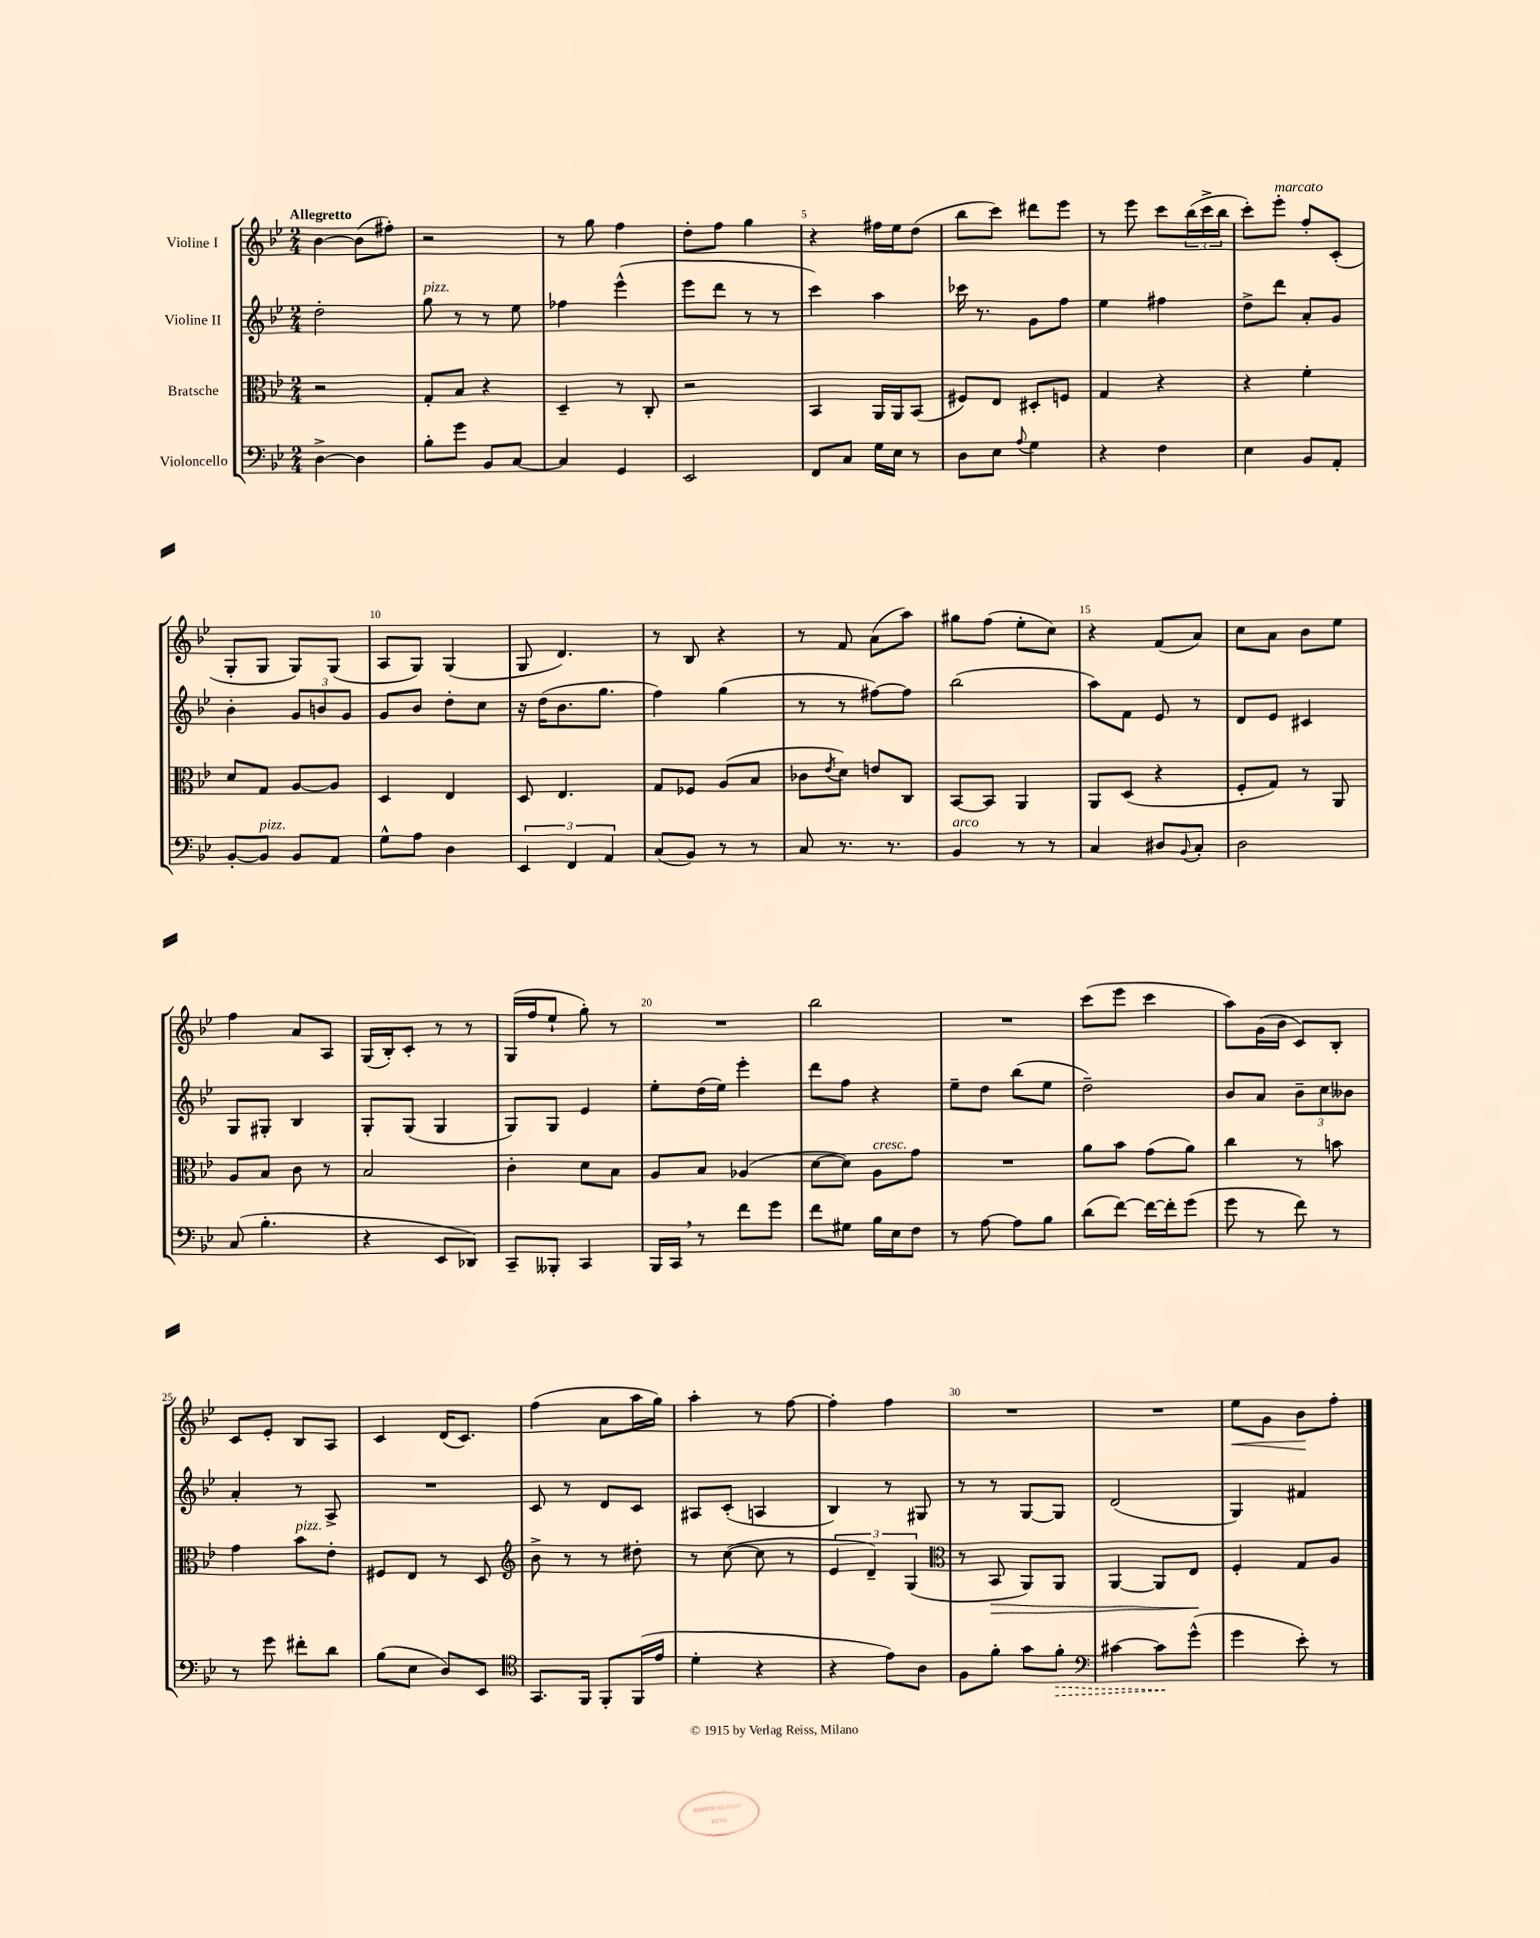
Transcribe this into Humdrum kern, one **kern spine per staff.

**kern	**dynam	**kern	**dynam	**kern	**kern	**dynam
*part4	*part4	*part3	*part3	*part2	*part1	*part1
*staff4	*staff4	*staff3	*staff3	*staff2	*staff1	*staff1
*I"Violoncello	*	*I"Bratsche	*	*I"Violine II	*I"Violine I	*
*clefF4	*	*clefC3	*	*clefG2	*clefG2	*
*k[b-e-]	*	*k[b-e-]	*	*k[b-e-]	*k[b-e-]	*
*M2/4	*	*M2/4	*	*M2/4	*M2/4	*
=1	=1	=1	=1	=1	=1	=1
!	!	!	!	!	!LO:TX:a:B:t=Allegretto	!
[4D^\	.	2r	.	2dd'\	[4b-\	.
4D\]	.	.	.	.	(8b-\L]	.
.	.	.	.	.	8ff#X'\J)	.
=2	=2	=2	=2	=2	=2	=2
!	!	!	!	!LO:TX:a:i:t=pizz.	!	!
8B-'\L	.	8G'/L	.	8gg\	2r	.
8g\J	.	8B-/J	.	8r	.	.
8BB-/L	.	4r	.	8r	.	.
[8C/J	.	.	.	8ee-\	.	.
=3	=3	=3	=3	=3	=3	=3
4C/]	.	4D~/	.	4ff-X\	8r	.
.	.	.	.	.	8gg\	.
4GG/	.	8r	.	(4eee-^^\	4ff\	.
.	.	8C'/	.	.	.	.
=4	=4	=4	=4	=4	=4	=4
2EE-/	.	2r	.	8eee-\L	8dd'\L	.
.	.	.	.	8ddd\J	8ff\J	.
.	.	.	.	8r	4gg\	.
.	.	.	.	8r	.	.
=5	=5	=5	=5	=5	=5	=5
8FF/L	.	4BB-/	.	4ccc\)	4r	.
8C/J	.	.	.	.	.	.
16G\LL	.	16AA/LL	.	4aa\	16ff#X\LL	.
16E-\JJ	.	16AA/J	.	.	16ee-\J	.
8r	.	(8BB-/J	.	.	(8dd\J	.
=6	=6	=6	=6	=6	=6	=6
8D\L	.	8F#X/L)	.	16ccc-X\	8bb-\L	.
.	.	.	.	8.r	.	.
8E-\J	.	8E-/J	.	.	8ccc\J)	.
8qqA/	.	.	.	.	.	.
4G\	.	8D#X'/L	.	8g\L	8ddd#X\L	.
.	.	8Fn/J	.	8ff\J	8eee-\J	.
=7	=7	=7	=7	=7	=7	=7
4r	.	4G/	.	4ee-\	8r	.
.	.	.	.	.	8eee-\	.
4F\	.	4r	.	4ff#X\	8ccc\L	.
.	.	.	.	.	(24bb-\L	.
.	.	.	.	.	24ccc^\	.
.	.	.	.	.	24bb-\JJ	.
=8	=8	=8	=8	=8	=8	=8
4E-\	.	4r	.	8dd^\L	8ccc'\L)	.
!	!	!	!	!	!LO:TX:a:i:t=marcato	!
.	.	.	.	8ddd\J	8eee-'\J	.
8BB-/L	.	4f'\	.	8a'/L	8ff'/L	.
8AA'/J	.	.	.	8g/J	(8c'/J	.
!!LO:LB:g=z
=9	=9	=9	=9	=9	=9	=9
[8BB-'/L	.	8d/L	.	4b-'\	8G'/L	.
!LO:TX:a:i:t=pizz.	!	!	!	!	!	!
8BB-/J]	.	8G/J	.	.	8G/J	.
8BB-/L	.	[8A/L	.	12g/L	8G/L)	.
.	.	.	.	12bn/	.	.
8AA/J	.	8A/J]	.	.	(8G/J	.
.	.	.	.	12g/J	.	.
=10	=10	=10	=10	=10	=10	=10
8G^^\L	.	4D/	.	8g/L	8A/L	.
8A\J	.	.	.	8b-/J	8G/J)	.
4D\	.	4E-/	.	8dd'\L	(4G/	.
.	.	.	.	8cc\J	.	.
=11	=11	=11	=11	=11	=11	=11
6EE-/	.	8D/	.	16r	8G/	.
.	.	.	.	(16dd\KL	.	.
.	.	4.E-/	.	8.b-\	4.d/)	.
6FF/	.	.	.	.	.	.
.	.	.	.	8.gg\J	.	.
6AA/	.	.	.	.	.	.
=12	=12	=12	=12	=12	=12	=12
(8C/L	.	8G/L	.	4ff\)	8r	.
8BB-/J)	.	8F-X/J	.	.	8B-/	.
8r	.	(8A/L	.	(4gg\	4r	.
8r	.	8B-/J	.	.	.	.
=13	=13	=13	=13	=13	=13	=13
8C/	.	8c-X\L	.	8r	8r	.
.	.	8qe-/	.	.	.	.
8.r	.	8d\J)	.	8r	8f/	.
.	.	8en/L	.	[8ff#X\L)	(8a\L	.
8.r	.	.	.	.	.	.
.	.	8C/J	.	8ff#\J]	8aa\J)	.
=14	=14	=14	=14	=14	=14	=14
!LO:TX:a:i:t=arco	!	!	!	!	!	!
4BB-/	.	[8BB-/L	.	(2bb-\	8gg#X\L	.
.	.	8BB-/J]	.	.	(8ff\J	.
8r	.	4AA/	.	.	8ee-'\L	.
8r	.	.	.	.	8cc\J)	.
=15	=15	=15	=15	=15	=15	=15
4C/	.	8AA/L	.	8aa\L)	4r	.
.	.	(8D/J	.	8f\J	.	.
8D#X/L	.	4r	.	8e-/	(8f/L	.
8qqBB-/	.	.	.	.	.	.
8C'/J	.	.	.	8r	8a/J)	.
=16	=16	=16	=16	=16	=16	=16
2D\	.	8F'/L	.	8d/L	8cc\L	.
.	.	8G/J)	.	8e-/J	8a\J	.
.	.	8r	.	4c#X/	8b-\L	.
.	.	8AA/	.	.	8ee-\J	.
!!LO:LB:g=z
=17	=17	=17	=17	=17	=17	=17
(8C/	.	8A/L	.	8G/L	4ff\	.
4.B-'\	.	8B-/J	.	8G#X'/J	.	.
.	.	8c\	.	4B-/	8a/L	.
.	.	8r	.	.	8A/J	.
=18	=18	=18	=18	=18	=18	=18
4r	.	2B-/	.	8G'/L	(16G/LL	.
.	.	.	.	.	16B-'/J)	.
.	.	.	.	(8G/J	8c'/J	.
8EE-/L	.	.	.	4G/	8r	.
8DD-X/J)	.	.	.	.	8r	.
=19	=19	=19	=19	=19	=19	=19
8CC~/L	.	4c'\	.	8G/L)	(16G/LL	.
.	.	.	.	.	16ff/J	.
8BBB--X'/J	.	.	.	8G/J	8ee-`/J	.
4CC/	.	8d\L	.	4e-/	8gg'\)	.
.	.	8B-\J	.	.	8r	.
=20	=20	=20	=20	=20	=20	=20
16BBB-/LL	.	8A/L	.	8ee-'\L	2r	.
16CC,/JJ	.	.	.	.	.	.
8r	.	8B-/J	.	(16dd\L	.	.
.	.	.	.	16ee-\JJ)	.	.
8f\L	.	(4A-X/	.	4eee-'\	.	.
8g\J	.	.	.	.	.	.
=21	=21	=21	=21	=21	=21	=21
8f\L	.	[8d\L	.	8ddd\L	2bb-\	.
8G#X\J	.	8d\J])	.	8ff\J	.	.
!	!	!LO:TX:a:i:t=cresc.	!	!	!	!
16B-\LL	.	8A\L	.	4r	.	.
16E-\J	.	.	.	.	.	.
8F\J	.	8g\J	.	.	.	.
=22	=22	=22	=22	=22	=22	=22
8r	.	2r	.	8ee-~\L	2r	.
[8A\	.	.	.	8dd\J	.	.
8A\L]	.	.	.	(8bb-\L	.	.
8B-\J	.	.	.	8ee-\J	.	.
=23	=23	=23	=23	=23	=23	=23
(8d\L	.	8a\L	.	2dd~\)	(8ccc\L	.
[8f\J)	.	8b-\J	.	.	8eee-\J	.
16f\LL_	.	(8g\L	.	.	4ccc\	.
16f'\J]	.	.	.	.	.	.
(8g\J	.	8a\J)	.	.	.	.
=24	=24	=24	=24	=24	=24	=24
8g\	.	4cc\	.	8b-/L	8aa\L)	.
8r	.	.	.	8a/J	(16g\L	.
.	.	.	.	.	16b-\JJ	.
8f\)	.	8r	.	12b-~\L	8c/L)	.
.	.	.	.	12cc\	.	.
8r	.	8bn\	.	.	8B-'/J	.
.	.	.	.	12b--X\J	.	.
!!LO:LB:g=z
=25	=25	=25	=25	=25	=25	=25
8r	.	4g\	.	4a'/	8c/L	.
8g\	.	.	.	.	8e-'/J	.
!	!	!LO:TX:a:i:t=pizz.	!	!	!	!
8f#X'\L	.	8b-\L	.	8r	8B-/L	.
8d\J	.	8e-'\J	.	8A^/	8A/J	.
=26	=26	=26	=26	=26	=26	=26
(8B-\L	.	8F#X/L	.	2r	4c/	.
8E-\J	.	8E-/J	.	.	.	.
8D/L)	.	8r	.	.	(16d/KL	.
.	.	.	.	.	8.c/J)	.
8EE-/J	.	8D/	.	.	.	.
=27	=27	=27	=27	=27	=27	=27
*clefC4	*	*clefG2	*	*	*	*
8.GG/L	.	8b-^\	.	8c/	(4ff\	.
.	.	8r	.	8r	.	.
16FF/Jk	.	.	.	.	.	.
8FF'/L	.	8r	.	8d/L	8a\L	.
(16FF/L	.	8dd#X'\	.	8c/J	16aa\L	.
16e-/JJ	.	.	.	.	16gg\JJ)	.
=28	=28	=28	=28	=28	=28	=28
4d'\	.	8r	.	8A#X/L	4aa'\	.
.	.	([8cc\	.	(8c'/J	.	.
4r	.	8cc\]	.	4An/	8r	.
.	.	8r	.	.	[8ff\	.
=29	=29	=29	=29	=29	=29	=29
4r	.	6e-/	.	4B-/)	4ff'\]	.
.	.	6d~/)	.	.	.	.
8e-\L)	.	.	.	8r	4ff\	.
.	.	(6G/	.	.	.	.
8A\J	.	.	.	8G#X/	.	.
=30	=30	=30	=30	=30	=30	=30
*	*	*clefC3	*	*	*	*
8F\L	.	8r	.	8r	2r	.
!	!	!	!LO:HP:b	!	!	!
8f'\J	.	8BB-/	>	8r	.	.
8g\L	.	8AA/L)	.	[8G/L	.	.
!	!LO:HP:b	!	!	!	!	!
8f'\J	>	8AA/J	.	8G/J]	.	.
=31	=31	=31	=31	=31	=31	=31
*clefF4	*	*	*	*	*	*
[4c#X\	.	[4AA/	.	(2d/	2r	.
8c#\L]	.	8AA/L]	.	.	.	.
(8g^^\J	]	8E-/J	.	.	.	.
.	.	.	]	.	.	.
=32	=32	=32	=32	=32	=32	=32
!	!	!	!	!	!	!LO:HP:b
4g\	.	4F'/	.	4G/)	8ee-\L	<
.	.	.	.	.	8g\J	.
8e-'\)	.	8G/L	.	4f#X/	8b-\L	.
8r	.	8A/J	.	.	8ff'\J	[
==	==	==	==	==	==	==
*-	*-	*-	*-	*-	*-	*-
